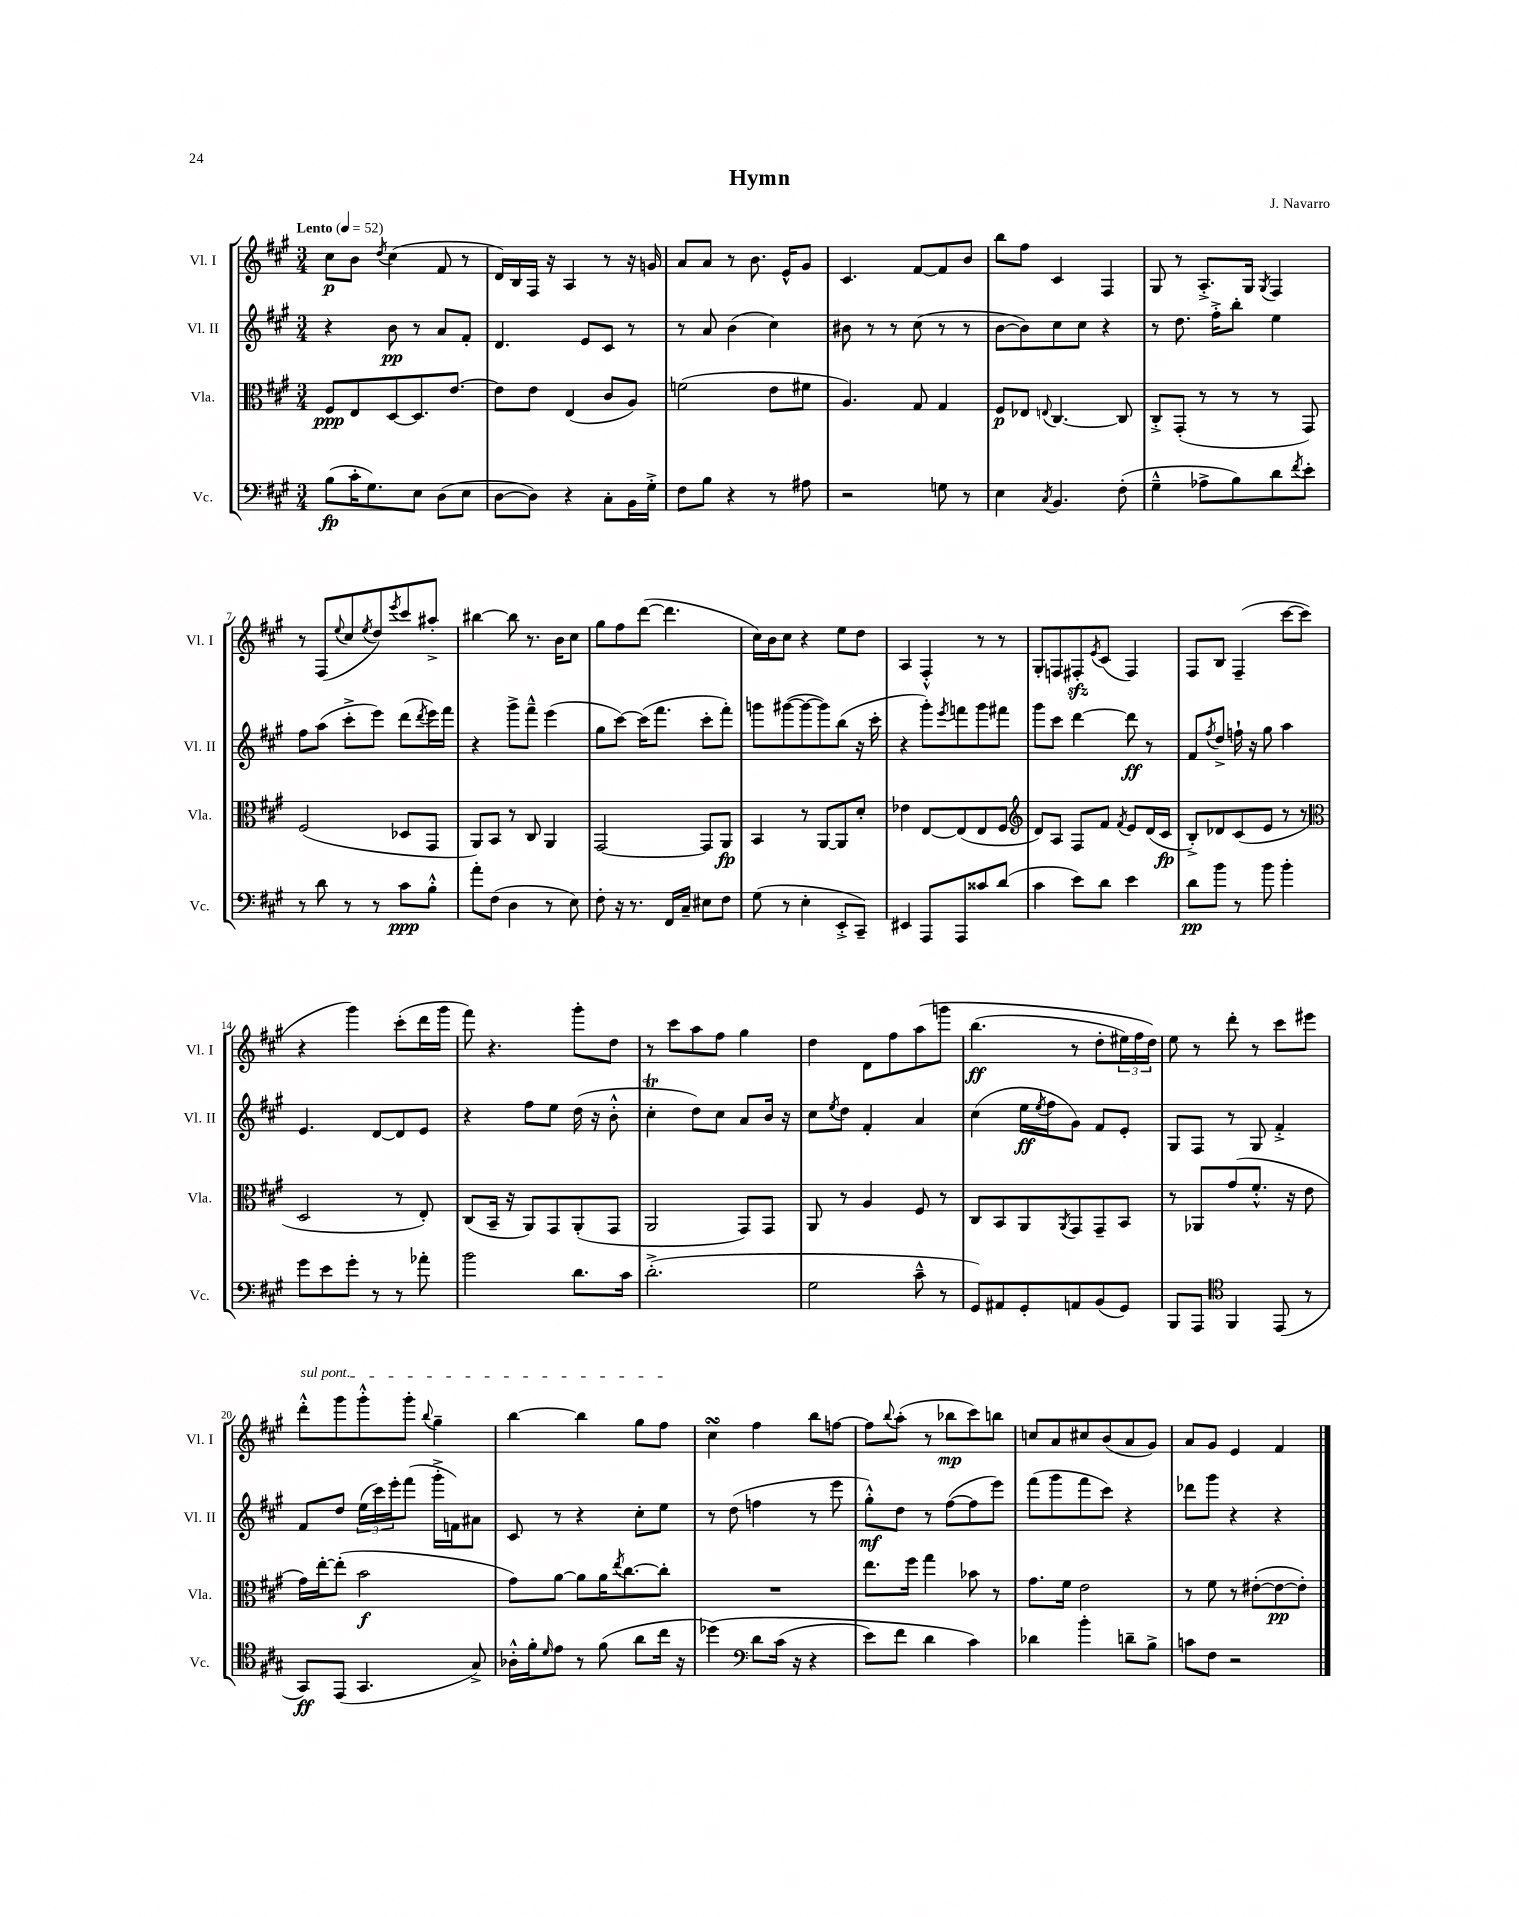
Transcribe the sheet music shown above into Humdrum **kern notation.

**kern	**kern	**kern	**kern
*staff4	*staff3	*staff2	*staff1
*clefF4	*clefC3	*clefG2	*clefG2
*k[f#c#g#]	*k[f#c#g#]	*k[f#c#g#]	*k[f#c#g#]
*M3/4	*M3/4	*M3/4	*M3/4
*MM52	*MM52	*MM52	*MM52
(8B\L	8F#/L	4r	8cc#\L
16c#'\K	8E/	.	8b\J
8.G#\)	.	.	.
.	.	.	8qdd/
.	[8D/	8b\	(4cc#\
8E\J	8.D/]	8r	.
(8D\L	.	8a/L	8f#/
.	[8.e/J	.	.
8E\J	.	8f#'/J	8r
=	=	=	=
[8D\L	8e\]L	4.d/	16d/LL)
.	.	.	16B/
8D\]J)	8e\J	.	16F#/JJ
.	.	.	16r
4r	(4E/	.	4A/
.	.	8e/L	.
8C#'\L	8c#/L	8c#/J	8r
16BB\L	8A/J)	8r	16r
16G#'^\JJ	.	.	16g/
=	=	=	=
8F#\L	(2f\	8r	8a/L
8B\J	.	8a/	8a/J
4r	.	(4b\	8r
.	.	.	8.b\
8r	8e\L	4cc#\)	.
.	.	.	16e^^/LK
8A#\	8f#\J	.	8g#/J
=	=	=	=
2r	4.A/)	8b#\	4.c#/
.	.	8r	.
.	.	8r	.
.	8G#/	(8cc#\	[8f#/L
8G\	4G#/	8r	8f#/]
8r	.	8r	8b/J
=	=	=	=
4E\	8F#/L	[8b\L	8bb\L
.	8E-/J	8b\])	8ff#\J
8qC#/	8qqE/	.	.
4.BB/	[4.C#/	8cc#\	4c#/
.	.	8cc#\J	.
.	.	4r	4F#/
(8F#'\	8C#/]	.	.
=	=	=	=
4G#~^^\	8C#'^/L	8r	8G#/
.	(8GG#'/J	8.dd\	8r
8A-^\L	8r	.	8.A'^/L
.	.	16ff#'^\LK	.
8B\)	8r	8bb'\J	.
.	.	.	16G#/Jk
.	.	.	8qG#/
8d\	8r	4ee\	4F#/
8qf#/	.	.	.
8e'\J	8GG#/)	.	.
=	=	=	=
8r	(2F#/	8ff#\L	8r
8d\	.	(8aa\J	(8F#/L
.	.	.	8qqee/
8r	.	8ccc#'^\L	8cc#/
.	.	.	8qee/
8r	.	8eee\J)	8dd/)
.	.	.	8qeee/
8c#\L	8D-/L	(8ddd\L	8ccc#/
.	.	8qddd/	.
8B'^^\J	8GG#/J	16eee\L)	8aa#'^/J
.	.	16fff#\JJ	.
=	=	=	=
8a'\L	8AA/L)	4r	[4bb#\
(8F#\J	8BB/J	.	.
4D\	8r	8ggg#^\L	8bb#\]
.	8C#/	8fff#~^^\J	8.r
8r	4AA/	(4eee\	.
.	.	.	16b\LK
8E\)	.	.	8cc#\J
=	=	=	=
8F#'\	[2GG#/	8gg#\L	8gg#\L
16r	.	[8ccc#\J)	8ff#\
8.r	.	.	.
.	.	(16ccc#\]LK	([8ddd\J
.	.	8.fff#\J	.
16FF#/LL	.	.	4.ddd\]
16C#~/JJ	.	.	.
8E#\L	8GG#/]L	8ccc#'\L	.
8F#\J	8AA/J	8fff#'\J)	.
=	=	=	=
(8G#\	4BB/	8ggg\L	16cc#\LL)
.	.	.	16b\J
8r	.	([8ggg#\	8cc#\J
4E'\	8r	8ggg#\_	4r
.	[8AA/L	8ggg#\])	.
8EE'^/L	8AA/]	(8bb\J	8ee\L
8CC#~/J)	8d'/J	16r	8dd\J
.	.	16ccc#'\	.
=	=	=	=
4EE#/	4e-\	4r	4A/
8AAA/L	[8E/L	8ggg#'\L)	4F#'^^/
.	.	8qeee/	.
8AAA/	(8E/]	8fff\	.
8c##/	8E/	8ggg#\	8r
(8d/J	8F#/J	8fff#\J	8r
=	=	=	=
*	*clefG2	*	*
4c#\	8d/L)	8ggg#\L	8G#'/L
.	8A/J	8ccc#\J	8F/
8e\L)	8F#/L	[4ddd\	8F#'/
.	.	.	8qe/
8d\J	8f#/J	.	(8c#/J
.	8qf#/	.	.
4e\	8e/L	8ddd\]	4F#/)
.	(16d/L	8r	.
.	16c#/JJ	.	.
=	=	=	=
8d\L	8B'^/L)	8f#/L	8F#/L
.	.	8qff#/	.
8b\J	8d-/	8dd^/J	8B/J
8r	(8c#/	16ff`\	(4F#~/
.	.	16r	.
8b\	8e/J	8gg#\	.
4b'\	8r	4aa\	[8ccc#\L
.	8r	.	8ccc#\]J
=	=	=	=
*	*clefC3	*	*
8g#\L	2D/	4.e/	4r
8e\	.	.	.
8g#'\J	.	.	4ggg#\)
8r	.	[8d/L	.
8r	8r	8d/]	(8ccc#'\L
8a-'\	8E'/)	8e/J	16ddd\L
.	.	.	16ggg#\JJ
=	=	=	=
2b\	(8C#/L	4r	8fff#\)
.	16BB~/Jk	.	4.r
.	16r	.	.
.	8AA/L)	8ff#\L	.
.	8GG#/	8ee\J	.
8.d\L	(8AA'/	(16dd\	8ggg#'\L
.	.	16r	.
.	8GG#/J	8b'^^\	8dd\J
16c#\Jk	.	.	.
=	=	=	=
(2.d'^\	2AA/	4cc#'\	8r
.	.	.	8ccc#\L
.	.	8dd\L)	8aa\
.	.	8cc#\J	8ff#\J
.	8GG#/L)	8a/L	4gg#\
.	8GG#/J	16b/Jk	.
.	.	16r	.
=	=	=	=
2G#\	8AA/	8cc#\L	4dd\
.	.	8qee/	.
.	8r	8dd\J	.
.	4A/	4f#'/	8d\L
.	.	.	8ff#\
8c#~^^\	8F#/	4a/	&(8aa\
8r	8r	.	8ggg\J
=	=	=	=
8GG#/L)	8C#/L	(4cc#\	(4.bb\
8AA#/	8BB/	.	.
8GG#'/	8AA/	16ee\LL	.
.	.	8qee/	.
.	.	16ff#\J	.
.	8qAA/	.	.
8AA/	8GG#/	8g#\J)	8r
(8BB/	8GG#~/	8f#/L	8dd'\L
8GG#/J)	8BB/J	8e'/J	24ee#\L)
.	.	.	24ff#\
.	.	.	24dd\JJ&)
=	=	=	=
8BBB/L	8r	8G#/L	8ee\
8AAA/J	8AA-/L	8F#/J	8r
*clefC4	*	*	*
4FF#/	(8g#/	8r	8ddd'\
.	8.f#'^^/J	8G#/	8r
(8EE/	.	4f#'^/	8ccc#\L
.	16r	.	.
8r	8e\	.	8eee#\J
=	=	=	=
8GG#/L)	16g#\LL)	8f#/L	8ddd'^^\L
.	[16ee'\J	.	.
(8EE/J	(8ee'\]J	8dd/J	8ggg#\
4.GG#/	2b\	(24ee\LL	8ggg#'^^\
.	.	24ccc#\)	.
.	.	24eee'\J	.
.	.	(8fff#\J	8ggg#'\J
.	.	.	8qqbb/
.	.	16ggg#'^\LL	4gg#~\
.	.	16f\J)	.
8G#^/)	.	8a#\J	.
=	=	=	=
16A-'^^\LL	8g#\L)	8c#/	[4bb\
16f#'\J	.	.	.
16qqd/	.	.	.
8e\J	[8a\J	8r	.
8r	8a\]L	4r	4bb\]
(8f#\	16a\K	.	.
.	8qee/	.	.
.	[8.cc#\	.	.
8a\L	.	8cc#'\L	8gg#\L
16cc#\Jk	8cc#'\]J	8ee\J	8ff#\J
16r	.	.	.
=	=	=	=
&(4dd-\)	2.r	8r	4cc#\
.	.	(8dd\	.
*clefF4	*	*	*
8d\L	.	4ff\	4ff#\
(16c#\Jk	.	.	.
16r	.	.	.
4r	.	8r	8bb\L
.	.	8eee\	[8ff\J
=	=	=	=
8e\L)	8.ee\L	8gg#'^^\L)	8ff\]L
.	.	.	8qqbb/
8f#\J	.	8dd\J	(8aa'\J
.	16ff#\Jk	.	.
4d\	4gg#\	8r	8r
.	.	([8ff#\L	8bb-\L
4c#\&)	8b-\	8ff#\]	8ccc#\)
.	8r	8eee\J)	8bb\J
=	=	=	=
4d-\	8.g#\L	(8fff#\L	8cc/L
.	.	8ggg#\	8a/
.	16f#\Jk	.	.
4b'\	2e\	8fff#\	8cc#/
.	.	8ccc#\J)	(8b/
8d~\L	.	4r	8a/
8B^\J	.	.	8g#/J)
=	=	=	=
8c\L	8r	8ddd-\L	8a/L
8F#\J	8f#\	8ggg#\J	8g#/J
2r	8r	4r	4e/
.	([8e#'\L	.	.
.	8e#\_	4r	4f#/
.	8e#'\]J)	.	.
==	==	==	==
*-	*-	*-	*-
